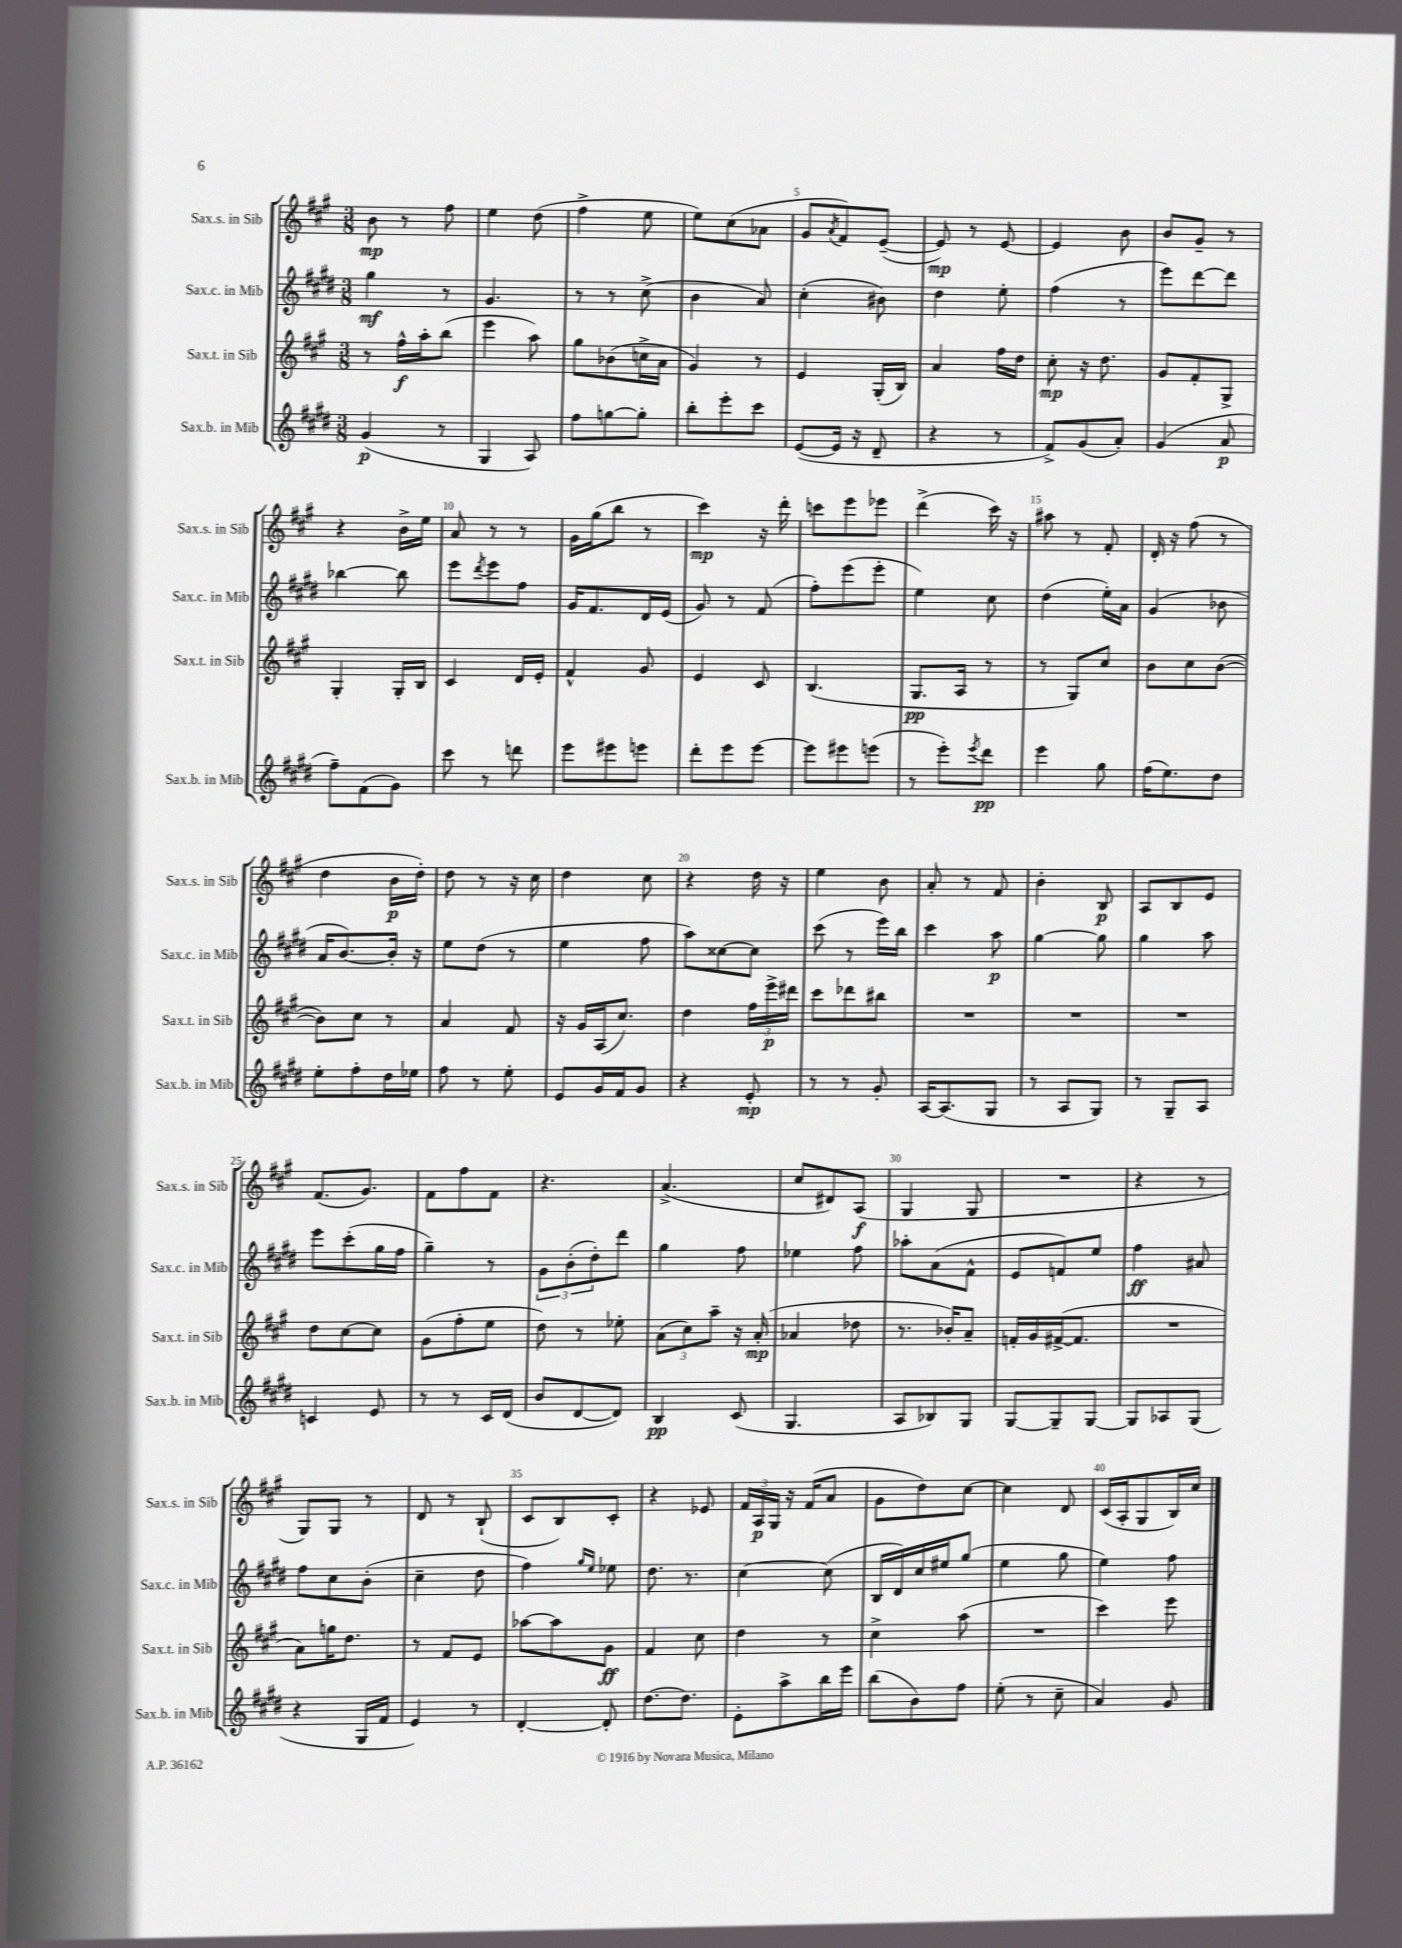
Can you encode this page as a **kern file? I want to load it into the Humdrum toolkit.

**kern	**dynam	**kern	**dynam	**kern	**dynam	**kern	**dynam
*part4	*part4	*part3	*part3	*part2	*part2	*part1	*part1
*staff4	*staff4	*staff3	*staff3	*staff2	*staff2	*staff1	*staff1
*I"Sax.b. in Mib	*	*I"Sax.t. in Sib	*	*I"Sax.c. in Mib	*	*I"Sax.s. in Sib	*
*I'Sax.b. in Mib	*	*I'Sax.t. in Sib	*	*I'Sax.c. in Mib	*	*I'Sax.s. in Sib	*
*clefG2	*	*clefG2	*	*clefG2	*	*clefG2	*
*k[f#c#g#d#]	*	*k[f#c#g#]	*	*k[f#c#g#d#]	*	*k[f#c#g#]	*
*M3/8	*	*M3/8	*	*M3/8	*	*M3/8	*
=1	=1	=1	=1	=1	=1	=1	=1
(4g#/	p	8r	.	4gg#\	mf	8b\	mp
.	.	16ff#^^\LL	f	.	.	8r	.
.	.	16aa'\J	.	.	.	.	.
8r	.	(8bb\J	.	8r	.	8ff#\	.
=2	=2	=2	=2	=2	=2	=2	=2
4G#/	.	4eee\	.	4.g#/	.	4ee\	.
8A/)	.	8aa\)	.	.	.	(8dd\	.
=3	=3	=3	=3	=3	=3	=3	=3
8ff#\L	.	8gg#\L	.	8r	.	4ff#^\	.
[8ggn\	.	(8b-X\	.	8r	.	.	.
8gg'\J]	.	16ccn^\L	.	(8cc#^\	.	8ee\	.
.	.	16a\JJ	.	.	.	.	.
=4	=4	=4	=4	=4	=4	=4	=4
8bb'\L	.	4g#/)	.	4b\	.	8ee\L)	.
8eee'\	.	.	.	.	.	(8cc#\	.
8ccc#\J	.	8r	.	8a/)	.	8a-X\J	.
=5	=5	=5	=5	=5	=5	=5	=5
([8e/L	.	4e/	.	(4cc#'\	.	8g#/L	.
.	.	.	.	.	.	8qa/	.
16e/Jk]	.	.	.	.	.	8f#/)	.
16r	.	.	.	.	.	.	.
8d#~/	.	(16G#'/LL	.	8b#X\)	.	([8e~/J	.
.	.	16B/JJ)	.	.	.	.	.
=6	=6	=6	=6	=6	=6	=6	=6
4r	.	4a/	.	4dd#\	.	8e/])	mp
.	.	.	.	.	.	8r	.
8r	.	16ff#\LL	.	8ee'\	.	[8e/	.
.	.	16dd\JJ	.	.	.	.	.
=7	=7	=7	=7	=7	=7	=7	=7
8f#^/L)	.	8cc#'\	mp	(4ff#\	.	4e/]	.
(8g#/	.	16r	.	.	.	.	.
.	.	8.dd\	.	.	.	.	.
8a'/J)	.	.	.	8r	.	8b\	.
=8	=8	=8	=8	=8	=8	=8	=8
(4g#/	.	8g#/L	.	8eee\L)	.	8b/L	.
.	.	8f#'/	.	[8ddd#\	.	8g#~/J	.
8a/	p	8G#^/J	.	8ddd#\J]	.	8r	.
!!LO:LB:g=z
=9	=9	=9	=9	=9	=9	=9	=9
8ff#~\L)	.	4G#'/	.	[4bb-X\	.	4r	.
(8f#\	.	.	.	.	.	.	.
8g#\J)	.	16G#'/LL	.	8bb-\]	.	16b^\LL	.
.	.	16B/JJ	.	.	.	16ee\JJ	.
=10	=10	=10	=10	=10	=10	=10	=10
8ccc#\	.	4c#/	.	8eee\L	.	8a/	.
.	.	.	.	8qddd#/	.	.	.
8r	.	.	.	8eee\	.	8r	.
8dddn\	.	16d/LL	.	8ff#\J	.	8r	.
.	.	16e'/JJ	.	.	.	.	.
=11	=11	=11	=11	=11	=11	=11	=11
8eee\L	.	4f#^^/	.	16g#/KL	.	16g#\LL	.
.	.	.	.	8.f#/	.	(16gg#\J	.
8eee#X\	.	.	.	.	.	8bb\J	.
8eeen\J	.	8g#/	.	16d#/L	.	8r	.
.	.	.	.	(16e/JJ	.	.	.
=12	=12	=12	=12	=12	=12	=12	=12
8ddd#'\L	.	4e/	.	8g#/)	.	4ccc#\)	mp
8eee\	.	.	.	8r	.	.	.
[8eee\J	.	8c#/	.	(8f#/	.	16r	.
.	.	.	.	.	.	16ddd'\	.
=13	=13	=13	=13	=13	=13	=13	=13
8eee\L]	.	(4.B/	.	8ff#'\L)	.	8cccn\L	.
8eee#X\	.	.	.	(8eee\	.	8eee\	.
(8eeen\J	.	.	.	8eee'\J	.	8eee-X\J	.
=14	=14	=14	=14	=14	=14	=14	=14
8r	.	8.G#/L	pp	4ee\)	.	(4ddd^\	.
8eee'\L)	.	.	.	.	.	.	.
.	.	16A/Jk	.	.	.	.	.
8qeee/	.	.	.	.	.	.	.
8ddd#\J	pp	8r	.	8cc#\	.	16ccc#\)	.
.	.	.	.	.	.	16r	.
=15	=15	=15	=15	=15	=15	=15	=15
4eee\	.	8r	.	(4dd#\	.	8aa#X\	.
.	.	8G#/L)	.	.	.	8r	.
8gg#\	.	8cc#/J	.	16ee'\LL)	.	8f#'/	.
.	.	.	.	16a\JJ	.	.	.
=16	=16	=16	=16	=16	=16	=16	=16
(16ff#\KL	.	8b\L	.	(4g#/	.	16d'/	.
8.ee\)	.	.	.	.	.	16r	.
.	.	8cc#\	.	.	.	(8ff#\	.
8dd#\J	.	([8b\J	.	8b-X\	.	8r	.
!!LO:LB:g=z
=17	=17	=17	=17	=17	=17	=17	=17
8ee'\L	.	8b\L])	.	16a/KL	.	4dd\	.
.	.	.	.	[8.b/)	.	.	.
8ff#'\	.	8cc#\J	.	.	.	.	.
16dd#\L	.	8r	.	16b'/Jk]	.	16b\LL	p
16ee-X\JJ	.	.	.	16r	.	16dd'\JJ)	.
=18	=18	=18	=18	=18	=18	=18	=18
8ff#\	.	4a/	.	8ee\L	.	8dd\	.
8r	.	.	.	(8dd#\J	.	8r	.
8ee'\	.	8f#/	.	8r	.	16r	.
.	.	.	.	.	.	16cc#\	.
=19	=19	=19	=19	=19	=19	=19	=19
8e/L	.	16r	.	4ee\	.	4dd\	.
.	.	16g#/LL	.	.	.	.	.
16g#/L	.	(16A/J	.	.	.	.	.
16f#/J	.	8.cc#/J)	.	.	.	.	.
8g#/J	.	.	.	8ff#\	.	8cc#\	.
=20	=20	=20	=20	=20	=20	=20	=20
4r	.	4dd\	.	8aa\L)	.	4r	.
.	.	.	.	[8cc##X\	.	.	.
8e'/	mp	24ff#\LL	.	8cc##\J]	.	16dd\	.
.	.	24eee^\	p	.	.	.	.
.	.	.	.	.	.	16r	.
.	.	24ddd#X\JJ	.	.	.	.	.
=21	=21	=21	=21	=21	=21	=21	=21
8r	.	8ccc#\L	.	(8ccc#\	.	4ee\	.
8r	.	8ddd-X\	.	8r	.	.	.
8g#'/	.	8bb#X\J	.	16eee\LL)	.	8b\	.
.	.	.	.	16bb\JJ	.	.	.
=22	=22	=22	=22	=22	=22	=22	=22
[16A/KL	.	4.r	.	4ccc#\	.	8a'/	.
(8.A/]	.	.	.	.	.	.	.
.	.	.	.	.	.	8r	.
8G#/J	.	.	.	8aa\	p	8f#/	.
=23	=23	=23	=23	=23	=23	=23	=23
8r	.	4.r	.	[4gg#\	.	4b'\	.
8A/L	.	.	.	.	.	.	.
8G#/J)	.	.	.	8gg#\]	.	8B/	p
=24	=24	=24	=24	=24	=24	=24	=24
8r	.	4.r	.	4gg#\	.	8A/L	.
8G#~/L	.	.	.	.	.	8B/	.
8A/J	.	.	.	8aa\	.	8e/J	.
!!LO:LB:g=z
=25	=25	=25	=25	=25	=25	=25	=25
4cn/	.	8dd\L	.	8eee\L	.	(8.f#/L	.
.	.	[8cc#\	.	(8ccc#'\	.	.	.
.	.	.	.	.	.	8.g#/J)	.
8e/	.	8cc#\J]	.	16gg#\L	.	.	.
.	.	.	.	16ff#\JJ	.	.	.
=26	=26	=26	=26	=26	=26	=26	=26
8r	.	(8g#\L	.	4gg#~\)	.	8f#\L	.
8r	.	8ff#'\	.	.	.	8ff#\	.
16c#/LL	.	8ee\J	.	8r	.	8f#\J	.
(16d#/JJ	.	.	.	.	.	.	.
=27	=27	=27	=27	=27	=27	=27	=27
8b/L	.	8dd\)	.	12g#\L	.	4.r	.
.	.	.	.	(12b'\	.	.	.
[8d#/	.	8r	.	.	.	.	.
.	.	.	.	12dd#'\)	.	.	.
8d#/J])	.	8ee-X'\	.	8ddd#\J	.	.	.
=28	=28	=28	=28	=28	=28	=28	=28
4B/	pp	(12a\L	.	4gg#\	.	(4.a^/	.
.	.	12cc#\)	.	.	.	.	.
.	.	12aa~\J	.	.	.	.	.
(8c#/	.	16r	.	8ff#\	.	.	.
.	.	(16a'/	mp	.	.	.	.
=29	=29	=29	=29	=29	=29	=29	=29
4.G#/	.	4a-X/	.	4ee-X\	.	8cc#/L	.
.	.	.	.	.	.	8d#X/)	.
.	.	8dd-X\	.	8ff#\	.	(8A/J	f
=30	=30	=30	=30	=30	=30	=30	=30
8A/L	.	8.r	.	8aa-X'\L	.	4G#/	.
8B-X/)	.	.	.	(8a\	.	.	.
.	.	16b-X'/KL)	.	.	.	.	.
8G#/J	.	8a~/J	.	8f#^^\J	.	8G#/	.
=31	=31	=31	=31	=31	=31	=31	=31
[8G#/L	.	16fn'/LL	.	8e/L	.	4.r	.
.	.	16g#/	.	.	.	.	.
8G#~/]	.	([16f#X^/J	.	8fn/)	.	.	.
.	.	8.f#/J]	.	.	.	.	.
[8G#/J	.	.	.	8ee/J	.	.	.
=32	=32	=32	=32	=32	=32	=32	=32
8G#/L]	.	4.r	.	4ff#\	ff	4r	.
8A-X/	.	.	.	.	.	.	.
(8G#/J	.	.	.	8a#X/	.	8r	.
!!LO:LB:g=z
=33	=33	=33	=33	=33	=33	=33	=33
4r	.	8a\L)	.	8ff#\L	.	8G#/L)	.
.	.	16ggn\K	.	8cc#\	.	8G#/J	.
.	.	8.dd\J	.	.	.	.	.
16G#/LL	.	.	.	(8b'\J	.	8r	.
16f#/JJ	.	.	.	.	.	.	.
=34	=34	=34	=34	=34	=34	=34	=34
4e/)	.	8r	.	4cc#~\	.	8d/	.
.	.	8f#/L	.	.	.	8r	.
8r	.	8e/J	.	8dd#\	.	(8B`/	.
=35	=35	=35	=35	=35	=35	=35	=35
[4d#'/	.	[8aa-X\L	.	4ff#\)	.	8c#/L	.
.	.	8aa-\]	.	.	.	8B/)	.
.	.	.	.	16qqgg#/LL	.	.	.
.	.	.	.	16qqee/JJ	.	.	.
8d#'/]	.	8g#\J	ff	8ee-X\	.	8c#'/J	.
=36	=36	=36	=36	=36	=36	=36	=36
[8.dd#\L	.	4f#/	.	8.dd#\	.	4r	.
8.dd#\J]	.	.	.	8.r	.	.	.
.	.	8cc#\	.	.	.	8e-X/	.
=37	=37	=37	=37	=37	=37	=37	=37
8e'\L	.	4dd\	.	[4cc#\	.	24f#/LL	.
.	.	.	.	.	.	24A/	p
.	.	.	.	.	.	24G#/JJ	.
8aa^\	.	.	.	.	.	16r	.
.	.	.	.	.	.	(16f#/KL	.
16bb\L	.	8r	.	(8cc#\]	.	8a/J	.
16eee\JJ	.	.	.	.	.	.	.
=38	=38	=38	=38	=38	=38	=38	=38
(8bb\L	.	4cc#^\	.	16B/LL	.	8g#\L	.
.	.	.	.	16d#/)	.	.	.
8b\)	.	.	.	16cc#/	.	8dd\)	.
.	.	.	.	16ee#X/J	.	.	.
8ff#\J	.	(8aa\	.	(8gg#/J	.	[8cc#\J	.
=39	=39	=39	=39	=39	=39	=39	=39
(8ee'\	.	4.r	.	4ee\	.	4cc#\]	.
8r	.	.	.	.	.	.	.
8cc#~\	.	.	.	8gg#\	.	8d/	.
=40	=40	=40	=40	=40	=40	=40	=40
4a/)	.	4ccc#\)	.	4ee\)	.	(16c#/LL	.
.	.	.	.	.	.	16A'/J	.
.	.	.	.	.	.	8G#/	.
8g#/	.	8eee\	.	8ff#\	.	16B/L)	.
.	.	.	.	.	.	16cc#/JJ	.
==	==	==	==	==	==	==	==
*-	*-	*-	*-	*-	*-	*-	*-
